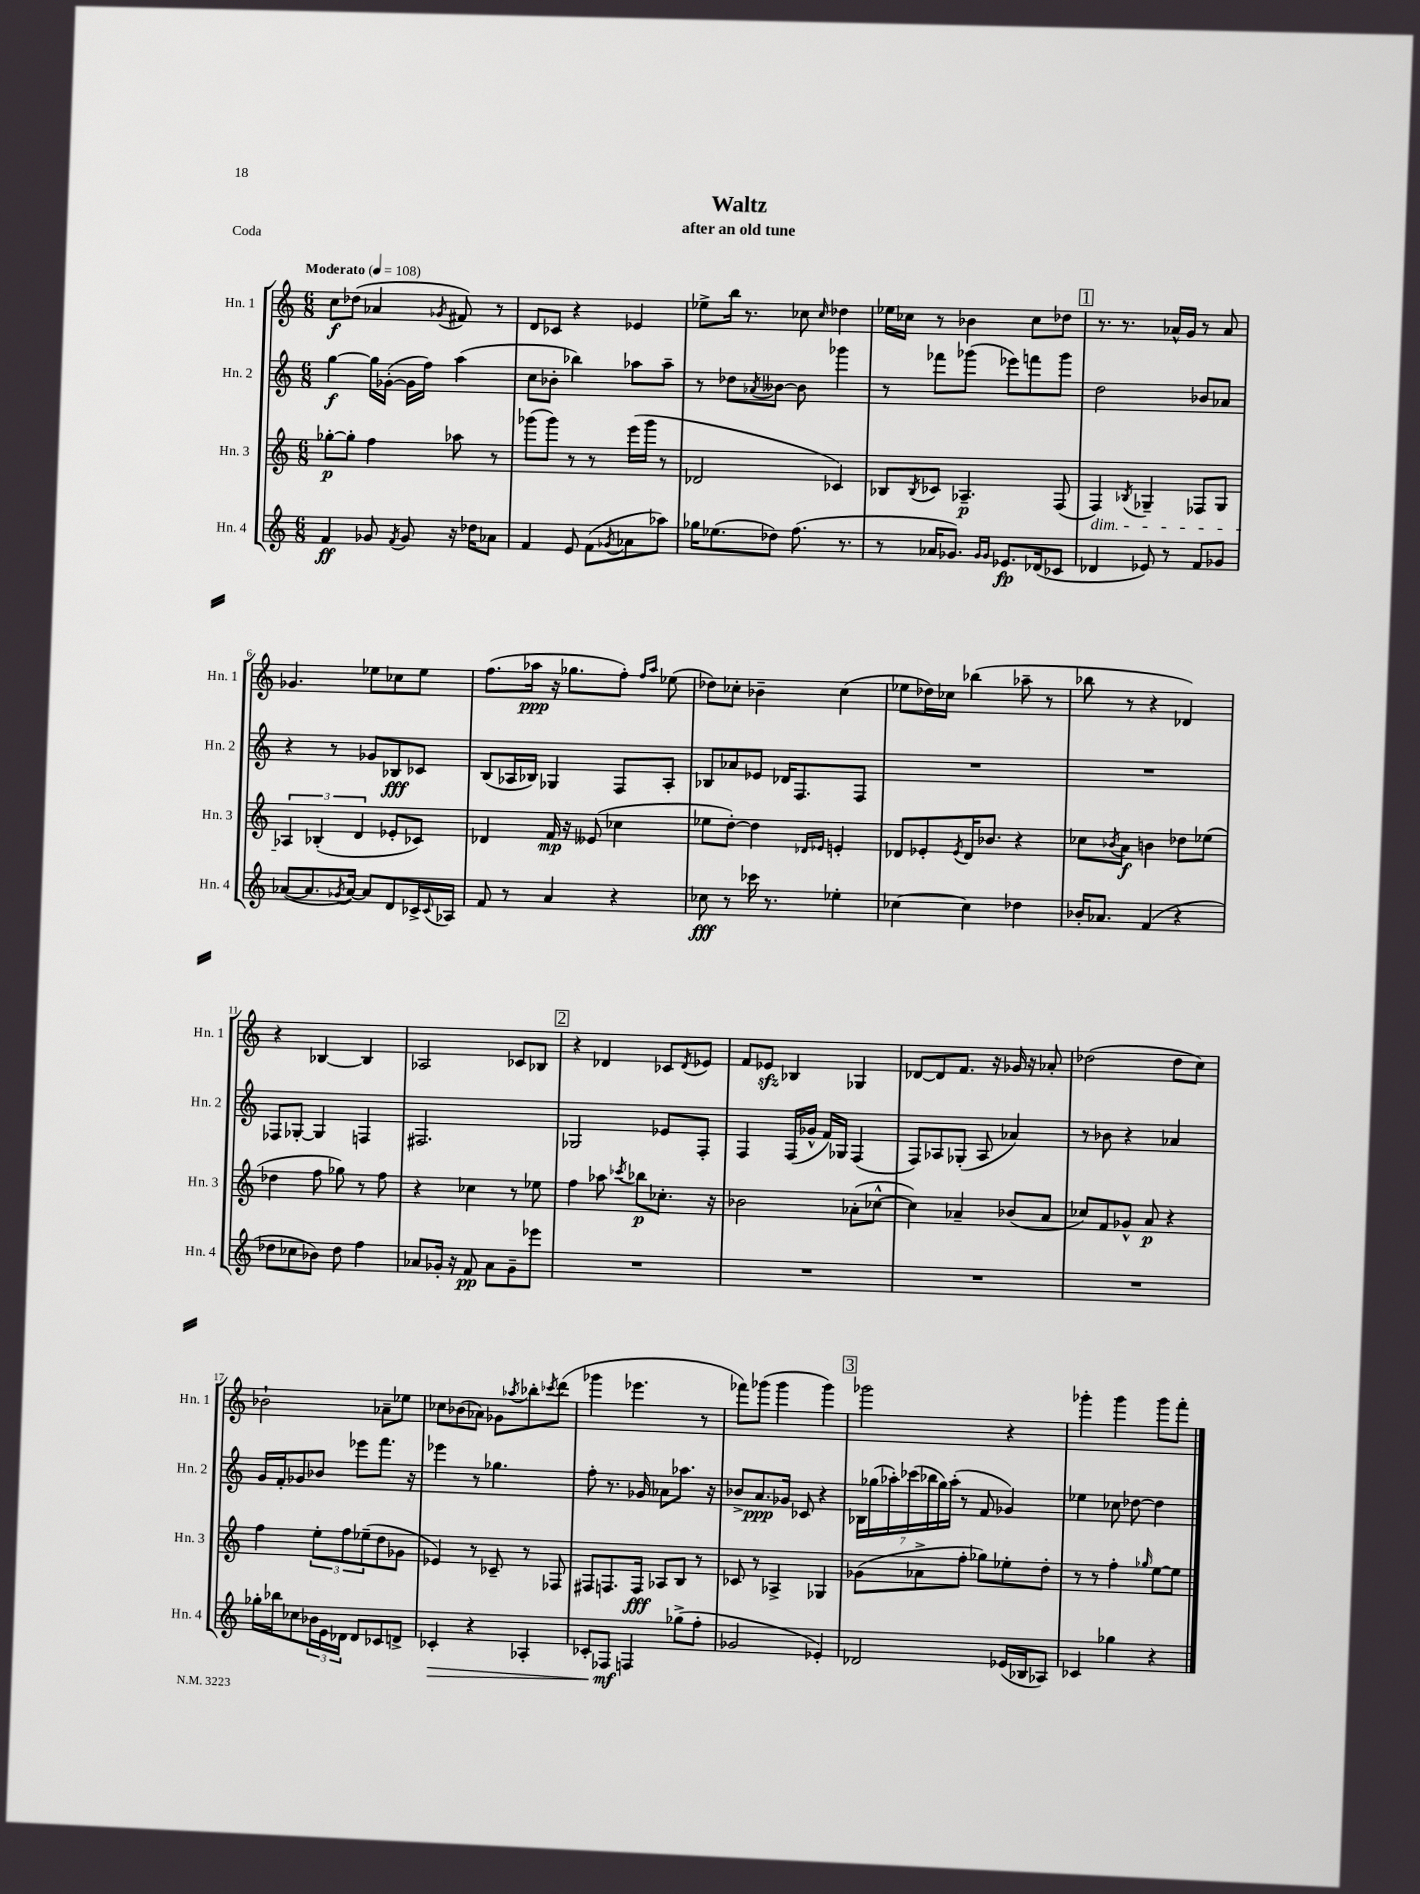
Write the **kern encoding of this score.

**kern	**kern	**kern	**kern
*staff4	*staff3	*staff2	*staff1
*clefG2	*clefG2	*clefG2	*clefG2
*k[]	*k[]	*k[]	*k[]
*M6/8	*M6/8	*M6/8	*M6/8
*MM108	*MM108	*MM108	*MM108
4f	[8gg-'	[4gg	8cc
.	8gg-']	.	(8dd-
8g-	4ff	16gg]	4a-
.	.	([16g-'	.
8qf	.	.	.
8g-	.	16g-]	.
.	.	16ff)	.
.	.	.	8qg-
16r	8aa-	(4aa	8f#)
16dd-	.	.	.
8a-	8r	.	8r
=	=	=	=
4f	(8ggg-	8cc	8d
.	8ggg-)	8b-'	8c-
8e	8r	4bb-)	4r
(8f	8r	.	.
8qg-	.	.	.
8a-	(16eee	8aa-	4e-
.	16ggg-	.	.
8aa-)	8r	8aa-~	.
=	=	=	=
16gg-	2d-	8r	8ee-^
(8.ee-	.	.	.
.	.	8dd-	16bb
.	.	.	8.r
.	.	8qa-	.
8dd-)	.	[8b--	.
(8.ff	.	8b--]	8cc-
.	.	.	16qqcc-
.	4c-)	4ggg-	4dd-
8.r	.	.	.
=	=	=	=
8r	8B-	8r	16ee-
.	.	.	16cc-
.	8qB-	.	.
16a-	8c-	8fff-	8r
8.g-)	.	.	.
.	4.A-~	(8ggg-	4b-
16qqg-	.	.	.
16qqg-	.	.	.
8.e-	.	8eee-)	.
.	.	8fff	8cc-
(16d-	.	.	.
8c-	(8F	8ggg-	8dd-
=	=	=	=
4d-	4F)	2dd	8.r
.	.	.	8.r
.	8qB-	.	.
8e-)	4G-~	.	.
8r	.	.	16a-^^
.	.	.	16g
8f	8F-	8b-	8r
8g-	8G-	8a-	8a-
=	=	=	=
([8a-	6A-	4r	4.g-
8.a-]	.	.	.
.	(6B-'	.	.
.	.	8r	.
8qg-	.	.	.
[16a-)	.	.	.
.	6d	.	.
8a-]	.	8g-	8ee-
8d	8e-'	8B-	8cc-
16c-^	8c-)	8c-	8ee-
8qqc-	.	.	.
16A-	.	.	.
=	=	=	=
8f	4d-	(8B	(8.ff
8r	.	16A-	.
.	.	16B-)	16aa-
4a	16f	4G-	16r
.	16r	.	8.gg-
.	(8e--	.	.
4r	4cc-	8F	8ff')
.	.	.	16qqff
.	.	.	16qqaa-
.	.	8A-'	(8ee-
=	=	=	=
8cc-	8ee-	8B-	8dd-)
8r	[8dd')	8a-	8cc-'
16ccc-	4dd]	8e-	4b-~
8.r	.	.	.
.	.	16d-	.
.	.	8.F	.
.	16qqd-	.	.
.	16qqe-	.	.
4ee-'	4e'	.	(4cc-
.	.	8F	.
=	=	=	=
[4cc-	8d-	2.r	8ee-
.	8e-'	.	16dd-)
.	.	.	16cc-
.	8qe-	.	.
4cc-]	16d-	.	(4bb-
.	8.b-	.	.
4dd-	4r	.	8aa-~
.	.	.	8r
=	=	=	=
16b-'	8cc-	2.r	8bb-
8.a-	.	.	.
.	8qb-	.	.
.	8a	.	8r
(4f	4b	.	4r
4r	8dd-	.	4d-)
.	(8ee-	.	.
=	=	=	=
8dd-	4dd-	8F-	4r
8cc-	.	[8G-'	.
8b-)	8ff	4G-]	[4B-
8dd-	8gg-)	.	.
4ff	8r	4F	4B-]
.	8ff	.	.
=	=	=	=
8a-	4r	2.F#	2A-
16g-'	.	.	.
16r	.	.	.
8f	4cc-	.	.
8a-	.	.	.
8g-~	8r	.	8c-
8eee-	8ee-	.	8B-
=	=	=	=
2.r	4ff	2G-	4r
.	8aa-	.	4d-
.	8qccc-	.	.
.	8bb-	.	.
.	8.cc-'	8e-	8c-
.	.	.	8qd-
.	.	8F'	8e-
.	16r	.	.
=	=	=	=
2.r	2b-	4F	8f
.	.	.	8e-
.	.	(16F	4B-
.	.	16g-^^	.
.	.	16f)	.
.	.	16G-	.
.	(8a-'	(4F	4G-
.	[8cc-^^	.	.
=	=	=	=
2.r	4cc-])	8F)	[8d-
.	.	8A-	8d-]
.	4a-~	(8G-'	8.f
.	.	8A-	.
.	.	.	16r
.	(8b-	4a-)	16g-
.	.	.	16r
.	8a-	.	8a-'
=	=	=	=
2.r	8cc-)	8r	(2dd-
.	8f	8b-	.
.	8g-^^	4r	.
.	8a	.	.
.	4r	4a-	8dd-
.	.	.	8cc)
=	=	=	=
16gg-'	4ff	16g	2b-`
16bb-	.	16f'	.
8cc-	.	8g-	.
24b-	12ee'	8b-	.
24e	.	.	.
24d-	12ff	.	.
8d-	.	8eee-	.
.	(12ee-~	.	.
8c-	8dd	8.fff	8a-~
8d^	8g-	.	8ee-
.	.	16r	.
=	=	=	=
4c-'	4e-)	4eee-	8cc-
.	.	.	(8b-
4r	8r	8r	8a-)
.	8c-~	4.gg-	8g-
.	.	.	8qaa-
4A-'	8r	.	8bb-'
.	.	.	8qccc-
.	8F-	.	(8ddd
=	=	=	=
8c-'	8F#	8ff'	4ggg-
8F-	8.F	8.r	.
4F	.	.	4.eee-
.	16F	16g-	.
.	8A-	8a-	.
(8gg-^	8B	8.aa-	.
8ff'	8r	.	8r
.	.	16r	.
=	=	=	=
2g-	8c-	8b-^	8fff-)
.	8r	8.a	(8ggg-
.	4A-^	.	4ggg-
.	.	16g-	.
.	.	8c-	.
4e-')	4G-	4r	4ggg-)
=	=	=	=
2d-	(8g-	28B-	2ggg-
.	.	(28gg-	.
.	.	28aa-')	.
.	.	(28ccc-	.
.	8a-^	.	.
.	.	28bb-	.
.	.	28gg-)	.
.	.	(28aa-'	.
.	8ff'	8r	.
.	8gg-)	8f	.
(16e-	8ee-'	4g-)	4r
16B-	.	.	.
8A-)	8dd'	.	.
=	=	=	=
4c-	8r	4ee-	4ggg-'
.	8r	.	.
4gg-	4ff'	8cc-	4ggg-
.	.	[8dd-	.
.	16qqgg-	.	.
4r	[8ee	4dd-]	8ggg-
.	8ee]	.	8fff'
==	==	==	==
*-	*-	*-	*-
